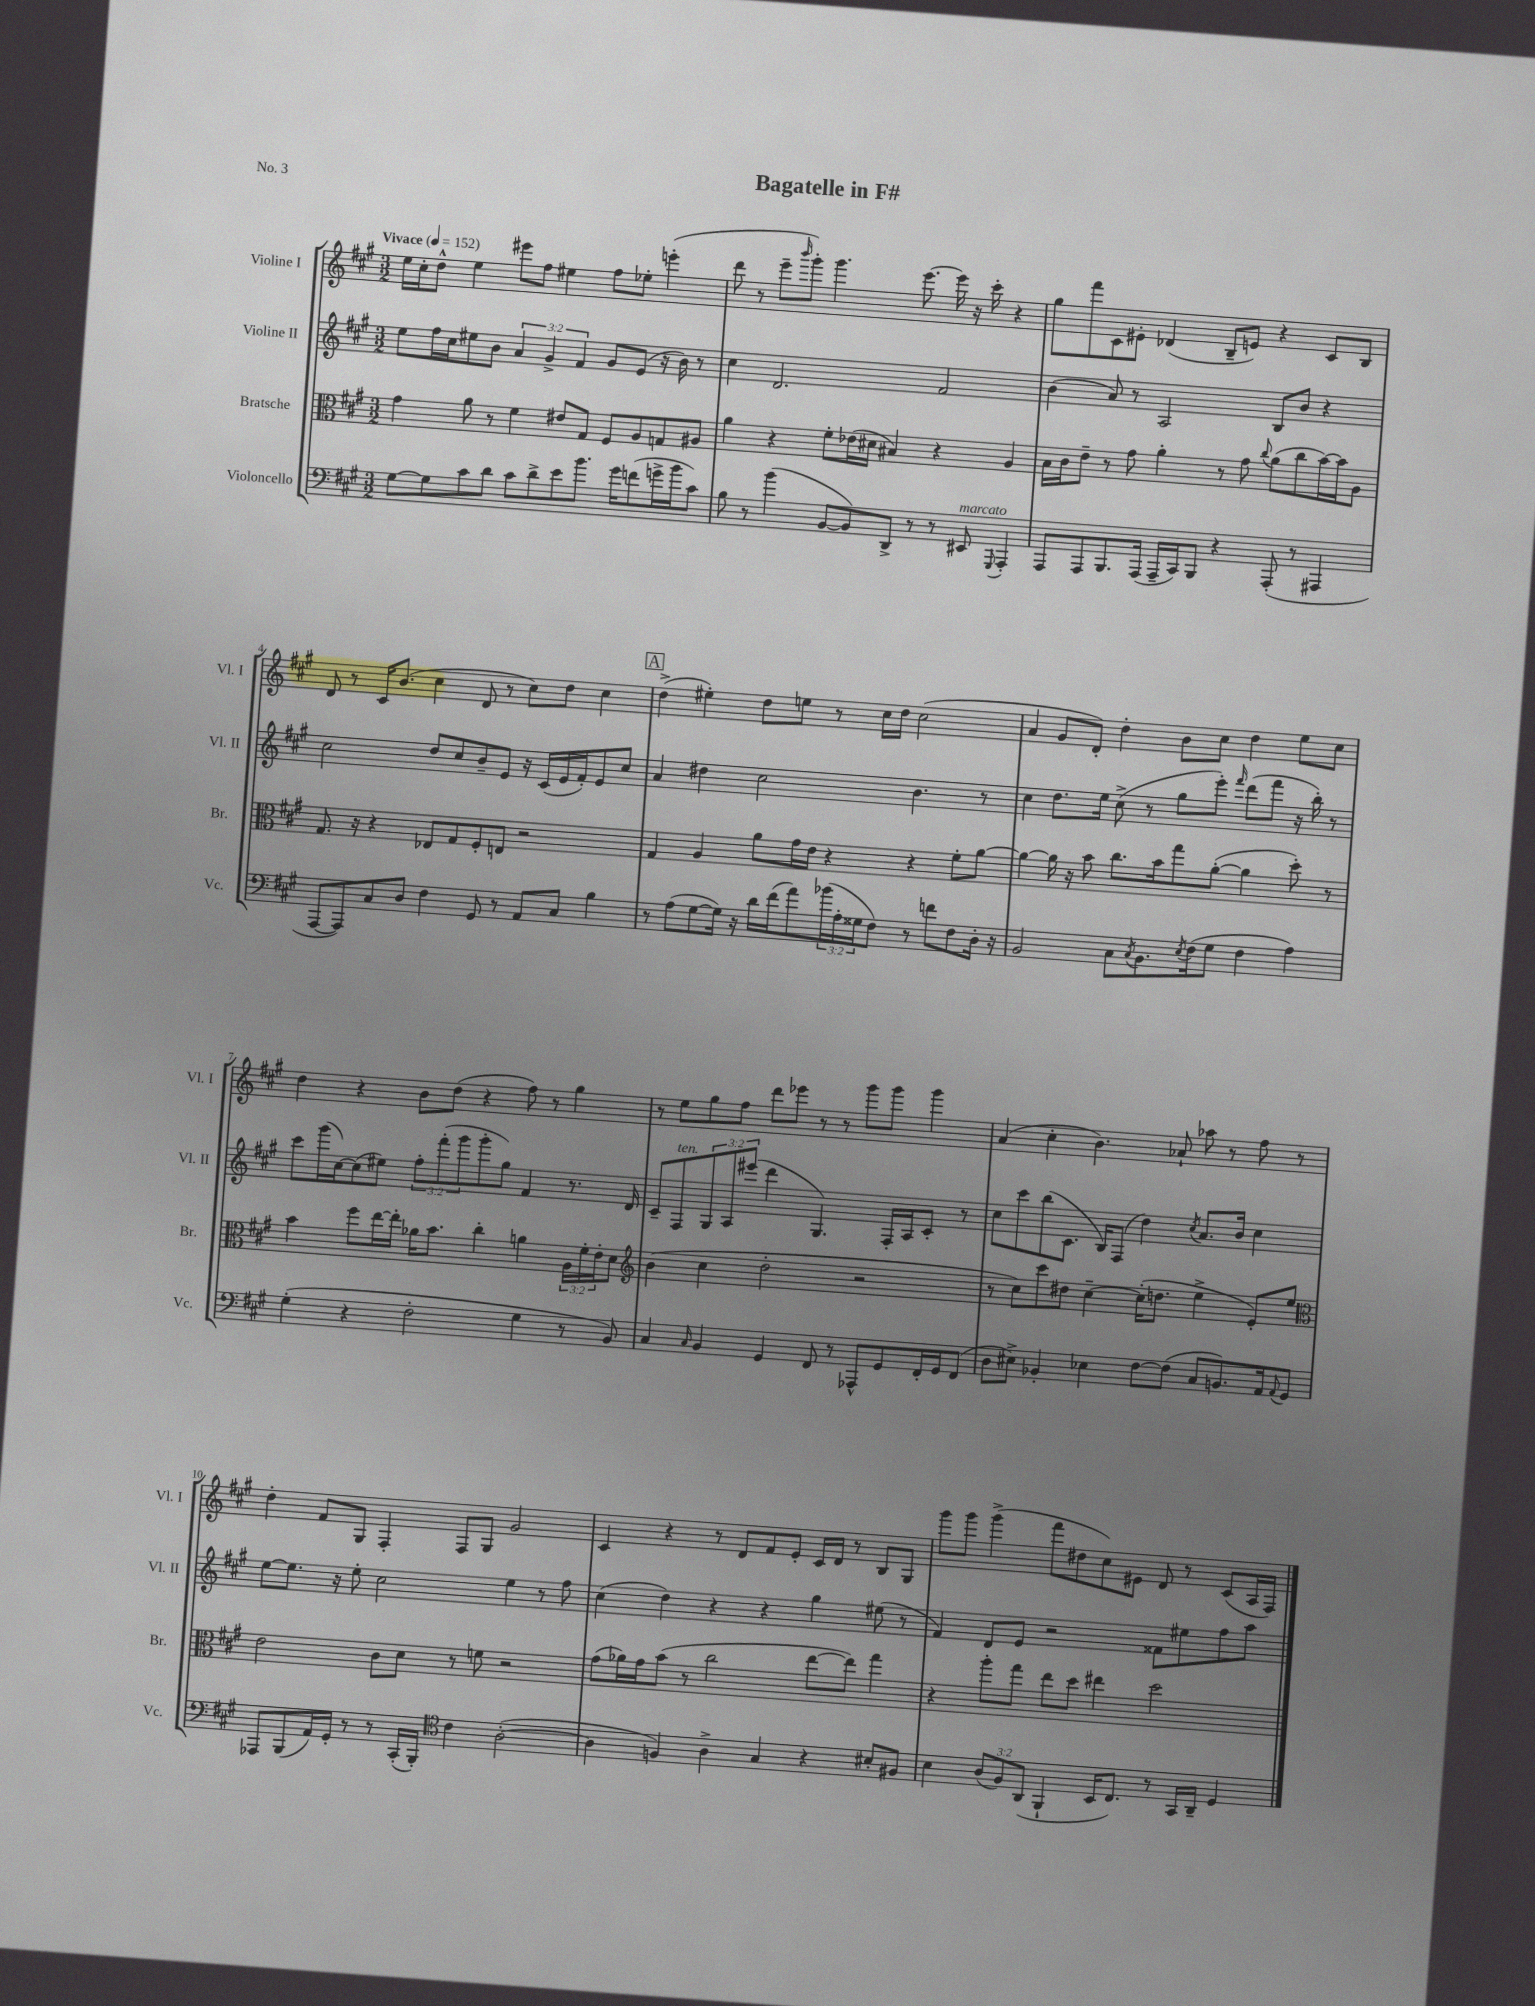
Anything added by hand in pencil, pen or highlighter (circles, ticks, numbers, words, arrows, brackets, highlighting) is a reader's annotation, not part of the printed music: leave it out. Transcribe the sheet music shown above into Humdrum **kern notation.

**kern	**kern	**kern	**kern
*staff4	*staff3	*staff2	*staff1
*clefF4	*clefC3	*clefG2	*clefG2
*k[f#c#g#]	*k[f#c#g#]	*k[f#c#g#]	*k[f#c#g#]
*M3/2	*M3/2	*M3/2	*M3/2
*MM152	*MM152	*MM152	*MM152
[8G#	4g#	8ee	16ee
.	.	.	16cc#'
8G#]	.	16ff#	8dd^^
.	.	16cc#	.
8c#	8a	8ee#	4ee
8d	8r	8b	.
8c#	4f#	6a	8eee#
8d^	.	.	8ff#
.	.	6g#^	.
8e	8e#	.	4ee#
.	.	6f#	.
8.b	8G#	.	.
.	8F#	8g#	8ff#
16g#	.	.	.
(8f	8A	(8e	8ee-'
16g^	8G	16r	(4eee'
16b	.	16b)	.
8c#)	8A#	8r	.
=	=	=	=
8B	4a	4cc#	8ddd
8r	.	.	8r
(4b	4r	2.d	8eee~
.	.	.	16qqbbb
.	.	.	8ggg#')
[8BB	8f#'	.	4.ggg#
8BB])	(16e-	.	.
.	16d#	.	.
8DD^	4B#)	.	.
8r	.	.	[8.eee
8r	4r	2f#	.
.	.	.	16eee]
8EE#	.	.	16r
.	.	.	16ccc#'
8qqGGG#	.	.	.
4AAA'	4A	.	4r
=	=	=	=
8AAA	16B	(4b	8gg#
.	16c#	.	.
8AAA	8e~	.	8fff#
8.BBB	8r	8a)	8c#
.	8g#	8r	8e#'
(16AAA	.	.	.
16AAA~	4a'	2A	(4d-
16CC#)	.	.	.
8BBB	.	.	.
4r	8r	.	8B~
.	8g#	.	8e)
.	8qqcc#	.	.
(8AAA'	(8a	8B	4r
8r	8cc#	8b	.
4AAA#	[16b)	4r	8c#
.	16b]	.	.
.	8A	.	8B
=	=	=	=
[8AAA	8.G#	2cc#	8d
8AAA])	.	.	8r
.	16r	.	.
8C#	4r	.	16c#
.	.	.	(8.b
8D	.	.	.
4F#	8E-	8dd	4cc#
.	8G#	8cc#	.
8GG#	8F#'	8b~	8d
8r	8E	8e	8r
8AA	2r	16r	8cc#)
.	.	(16c#	.
8C#	.	16e	8dd
.	.	16f#')	.
4B	.	8e	4cc#
.	.	8cc#	.
=	=	=	=
8r	4G#	4a	(4dd^
(8A	.	.	.
[8G#	4A	4dd#	4ee#')
16G#])	.	.	.
16r	.	.	.
16d	8a	2cc#	8dd
(16f#	.	.	.
8a)	16g#	.	8ee
.	16e	.	.
(24b-	4r	.	8r
24A'	.	.	.
24G##	.	.	.
8F#)	.	.	16cc#
.	.	.	16dd
8r	4r	4.b	(2cc#
8f	.	.	.
8F#	8f#'	.	.
16D'	[8a	8r	.
16r	.	.	.
=	=	=	=
2BB	4a_	4cc#	4a
.	16a]	8.dd	8g#
.	16r	.	.
.	8b	.	8d')
.	.	16ee	.
8C#	8.cc#	(8cc#^	4dd'
8qC#	.	.	.
8.BB	.	8r	.
.	16b	.	.
.	8gg#	8gg#	8b
8qE	.	.	.
(16F#	.	.	.
8G#	([8a'	8eee')	8cc#
.	.	16qqfff#	.
4F#	4a]	(8ddd	4dd
.	.	8fff#	.
4A)	8dd')	16r	8ee
.	.	16bb')	.
.	8r	8r	8cc#
=	=	=	=
(4G#'	4b	8ccc#	4dd
.	.	(16ggg#	.
.	.	[16cc#)	.
4r	8ff#	(8cc#]	4r
.	[16ee	8ee#)	.
.	16ee']	.	.
2F#'	16a-	12ff#'	8b
.	8.b	.	.
.	.	(12fff#'	.
.	.	.	(8dd
.	.	12ggg#	.
.	4cc#'	8ggg#'	4r
.	.	8gg#)	.
4G#	4a	4f#	8ff#)
.	.	.	8r
8r	24A	8.r	4gg#
.	24f#'	.	.
.	24e'	.	.
8BB)	8d	.	.
.	.	16d	.
=	=	=	=
*	*clefG2	*	*
4C#	(4b	8c#~	8r
.	.	8F#	8ee
16qqC#	.	.	.
4BB	4cc#	12G#	8gg#
.	.	12A	.
.	.	.	8ff#
.	.	(12eee#	.
4GG#	2dd'	4ddd	8ddd
.	.	.	8eee-
8FF#	.	4.G#)	8r
8r	.	.	8r
8AAA-^^	2r	.	8ggg#
8GG#	.	16F#'	8ggg#
.	.	16A	.
16FF#'	.	8c#'	4ggg#
16GG#	.	.	.
(8FF#	.	8r	.
=	=	=	=
8D	8r	8cc#	(4a
8E#^)	8cc#)	8ccc#	.
4BB-'	8ccc#	(8bb	4cc#'
.	8dd#	8.c#	.
4E-	[4cc#~	.	4.b)
.	.	16B)	.
.	.	(8F#	.
[8F#	(16cc#']	4dd)	.
.	8.dd	.	.
(8F#]	.	.	8a-`
.	.	8qcc#	.
8C#	4ee^	8.a	8aa-
8.BB)	.	.	8r
.	.	16b	.
.	8e')	4cc#	8ff#
16AA	.	.	.
8qqAA	.	.	.
8GG#	8ee	.	8r
=	=	=	=
*	*clefC3	*	*
8AAA-	2e	[8ee	4dd'
(8BBB	.	8.ee]	.
16AA)	.	.	8f#
16GG#'	.	16r	.
8r	.	8ee'	8G#
8r	8c#	2cc#	4F#'
(16CC#'	8d	.	.
16BBB')	.	.	.
*clefC4	*	*	*
4c#	8r	.	8F#
.	8f	.	8G#
([2A'	2r	4ee	2g#
.	.	8r	.
.	.	8ff#	.
=	=	=	=
4A]	(8g#	(4cc#	4c#
.	16a-)	.	.
.	16g#	.	.
4F)	(8b	4dd)	4r
.	8r	.	.
4A^	2cc#	4r	8r
.	.	.	8d
4G#	.	4r	8f#
.	.	.	8e'
4r	[8ee	4gg#	16c#
.	.	.	16d
.	8ee])	.	8r
8B#'	4gg#	(8ee#	8B
8F#	.	8r	8G#
=	=	=	=
4B	4r	4f#)	8ggg#
.	.	.	8ggg#
(12A	8aa'	8d	(4ggg#^
12F#)	.	.	.
.	8gg#	8e	.
(12AA	.	.	.
4FF#`	8ee	2r	8fff#
.	8dd	.	8dd#
16BB	4ee#	.	8cc#)
8.C#)	.	.	.
.	.	.	8e#
8r	2dd	8f##	8d
16GG#	.	8ee#	8r
16AA~	.	.	.
4D	.	8ff#	(8c#
.	.	8aa	16A
.	.	.	16F#)
==	==	==	==
*-	*-	*-	*-
